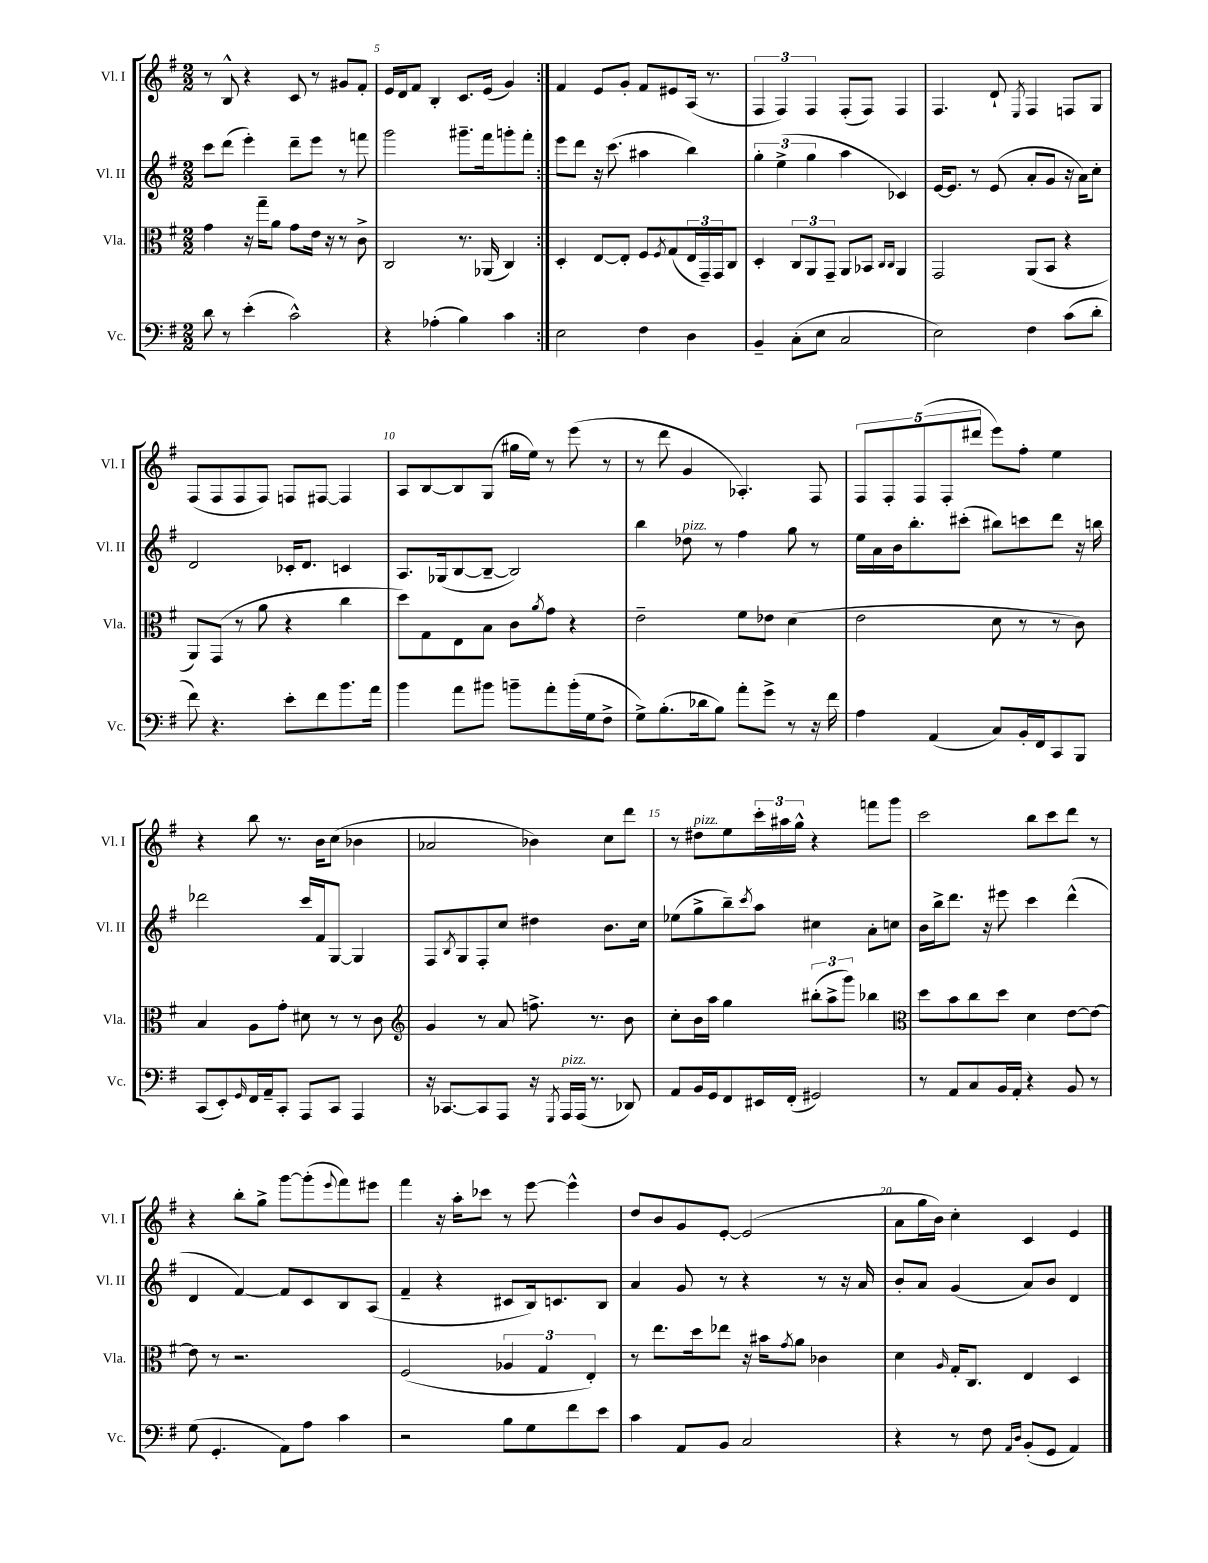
<<
\new StaffGroup <<
\new Staff = "s0" \with { instrumentName = "Vl. I" shortInstrumentName = "Vl. I" } {
    \clef treble \key g \major \numericTimeSignature \time 2/2
    \repeat volta 2 { r8 b8-^ r4 c'8 r8 gis'8 fis'8-. |
    e'16 d'16 fis'8 b4-. c'8. e'16( g'4) | }
    fis'4 e'8 g'8-. fis'8 eis'8 a16( r8. |
    \tuplet 3/2 { fis4 fis4) fis4 } fis8-.( fis8) fis4 |
    fis4. d'8-! \acciaccatura { e8 } fis4 f8 g8 |
    fis8( fis8 fis8 fis8) f8 fis8~ fis4 |
    a8 b8~ b8 g8( gis''16 e''16) r8 e'''8( r8 |
    r8 d'''8 g'4 aes4.-.) fis8 |
    \tuplet 5/4 { fis8 fis8-. fis8( fis8-. dis'''8 } e'''8) fis''8-. e''4 |
    r4 b''8 r8. b'16 c''8( bes'4 |
    aes'2 bes'4) c''8 d'''8 |
    r8 dis''8^\markup { \italic "pizz." } e''8 \tuplet 3/2 { c'''16-. ais''16 g''16-^ } r4 f'''8 g'''8 |
    c'''2 b''8 c'''8 d'''8 r8 |
    r4 b''8-. g''8-> g'''8~ g'''8-.( \appoggiatura { e'''8 } fis'''8) eis'''8 |
    fis'''4 r16 a''16-. ces'''8 r8 e'''8~ e'''4-^ |
    d''8 b'8 g'8 e'8~-. e'2( |
    a'8 g''16 b'16) c''4-. c'4 e'4 \bar "|." |
}
\new Staff = "s1" \with { instrumentName = "Vl. II" shortInstrumentName = "Vl. II" } {
    \clef treble \key g \major \numericTimeSignature \time 2/2
    \repeat volta 2 { c'''8 d'''8( e'''4-.) d'''8-- e'''8 r8 f'''8 |
    g'''2 gis'''8.-- fis'''16 g'''8-. fis'''8-. | }
    e'''8 d'''8 r16 c'''8.( ais''4 b''4) |
    \tuplet 3/2 { g''4-. e''4->( g''4 } a''4 ces'4) |
    e'16~ e'8. r8 e'8( a'8-. g'8 r16 a'16) c''8-. |
    d'2 ces'16-. d'8. c'4 |
    a8. ges16( b8~ b8~-- b2) |
    b''4 des''8^\markup { \italic "pizz." } r8 fis''4 g''8 r8 |
    e''16 a'16 b'16 b''8.-. cis'''8-.( bis''8) c'''8 d'''8 r16 b''16 |
    des'''2 c'''16 fis'16 g8~ g4 |
    fis8 \acciaccatura { b8 } g8 fis8-. c''8 dis''4 b'8. c''16 |
    ees''8( g''8-> b''8--) \acciaccatura { c'''8 } a''8 cis''4 a'8-. c''8 |
    b'16 b''16-> d'''8. r16 eis'''8 c'''4 d'''4-^( |
    d'4 fis'4~) fis'8 c'8 b8 a8( |
    fis'4-- r4 cis'8 b16) c'8. b8 |
    a'4 g'8 r8 r4 r8 r16 a'16 |
    b'8-. a'8 g'4( a'8) b'8 d'4 \bar "|." |
}
\new Staff = "s2" \with { instrumentName = "Vla." shortInstrumentName = "Vla." } {
    \clef alto \key g \major \numericTimeSignature \time 2/2
    \repeat volta 2 { g'4 r16 g''16-- a'8 g'8 e'16 r16 r8 c'8-> |
    c2 r8. aes,16( c4) | }
    d4-. e8~ e8-. fis8 \acciaccatura { fis8 } g8( \tuplet 3/2 { e16 g,16--) g,16 } c8 |
    d4-. \tuplet 3/2 { c8 a,8 g,8-- } a,8 bes,8 \grace { c16 c16 } a,4 |
    g,2 a,8( b,8 r4 |
    a,8) g,8( r8 a'8 r4 c''4 |
    d''8) g8 e8 b8 c'8 \acciaccatura { a'8 } g'8 r4 |
    e'2-- fis'8 ees'8 d'4( |
    e'2 d'8 r8 r8 c'8) |
    b4 a8 g'8-. dis'8 r8 r8 c'8 |
    \clef treble g'4 r8 a'8 f''8.-> r8. b'8 |
    c''8-. b'16 a''16 g''4 \tuplet 3/2 { bis''8-.( a''8-> g'''8) } bes''4 |
    \clef alto d''8 b'8 c''8 d''8 d'4 e'8~ e'8~ |
    e'8 r8 r2. |
    fis2( \tuplet 3/2 { aes4 g4 e4-.) } |
    r8 e''8. d''16 ees''8 r16 bis'16 \acciaccatura { g'8 } a'8 ces'4 |
    d'4 \grace { a16 } g16-. c8. e4 d4 \bar "|." |
}
\new Staff = "s3" \with { instrumentName = "Vc." shortInstrumentName = "Vc." } {
    \clef bass \key g \major \numericTimeSignature \time 2/2
    \repeat volta 2 { d'8 r8 e'4-.( c'2-^) |
    r4 aes4-.( b4) c'4 | }
    e2 fis4 d4 |
    b,4-- c8-.( e8 c2 |
    e2) fis4 c'8( d'8-. |
    fis'8) r4. e'8-. fis'8 b'8. a'16 |
    b'4 a'8 bis'8 b'8-- a'8-. b'16-.( g16 fis8-> |
    g8->) b8.-.( des'16 b8) a'8-. g'8-> r8 r16 fis'16 |
    a4 a,4( c8) b,16-. fis,16 c,8 b,,8 |
    c,8( e,8-.) \grace { g,16 } fis,16 a,16-- c,8-. a,,8 c,8 a,,4 |
    r16 ces,8.~ ces,8 a,,8 r16 \acciaccatura { g,,8 } a,,16^\markup { \italic "pizz." } a,,16( r8. des,8) |
    a,8 b,16 g,16 fis,8 eis,16 fis,16-.( gis,2) |
    r8 a,8 c8 b,16 a,16-. r4 b,8 r8 |
    g8( g,4.-. a,8) a8 c'4 |
    r2 b8 g8 fis'8 e'8 |
    c'4 a,8 b,8 c2 |
    r4 r8 fis8 \grace { a,16 d16 } b,8-.( g,8 a,4) \bar "|." |
}
>>
>>
\layout { \context { \Score currentBarNumber = #4 \override BarNumber.break-visibility = ##(#f #t #t) barNumberVisibility = #(every-nth-bar-number-visible 5) } }
